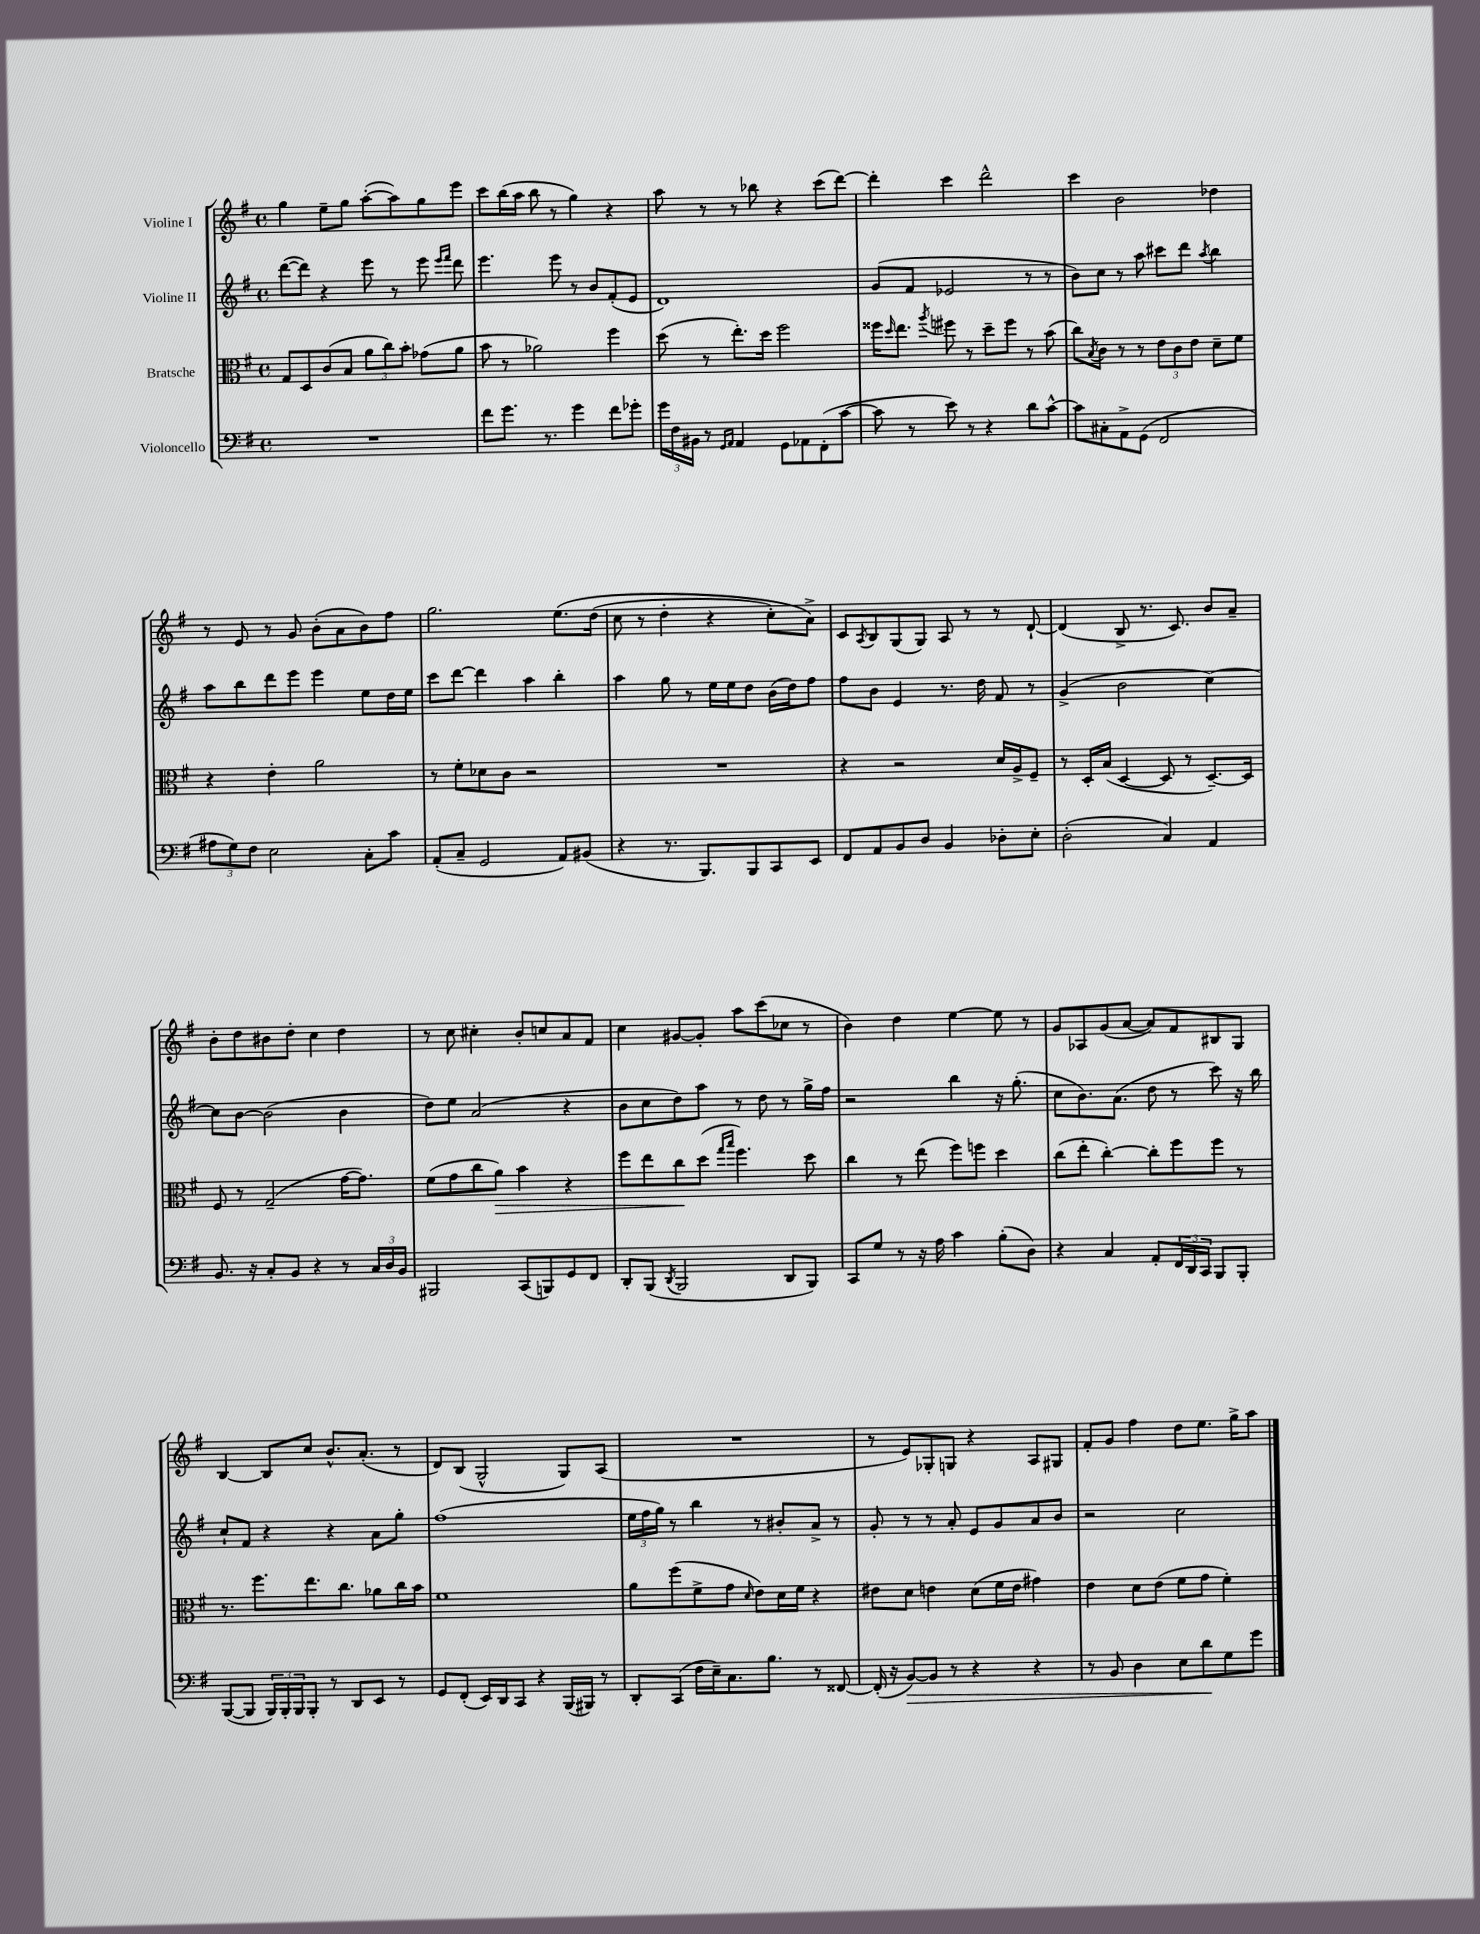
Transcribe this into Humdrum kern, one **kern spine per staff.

**kern	**kern	**kern	**kern
*staff4	*staff3	*staff2	*staff1
*clefF4	*clefC3	*clefG2	*clefG2
*k[f#]	*k[f#]	*k[f#]	*k[f#]
*M4/4	*M4/4	*M4/4	*M4/4
*met(c)	*met(c)	*met(c)	*met(c)
1r	8G/L	([8ddd\L	4gg\
.	8D/	8ddd\]J)	.
.	(8c/	4r	8ee~\L
.	8B/J	.	8gg\J
.	12a\L	8eee\	([8aa'\L
.	12cc\)	.	.
.	.	8r	8aa\])
.	12b'\J	.	.
.	(8g-\L	8eee\	8gg\
.	.	16qqeee/LL	.
.	.	16qqfff#/JJ	.
.	8a\J	8ddd\	8eee\J
=	=	=	=
8f#\L	8b\	4.eee\	8ccc\L
8.g\J	8r	.	(16bb\L
.	.	.	16aa\JJ
.	2a-\)	.	8bb\
8.r	.	.	.
.	.	8eee\	8r
4g\	.	8r	4gg\)
.	.	8b/L	.
8f#\L	4ff#\	(8f#'/	4r
8g-'\J	.	8e/J	.
=	=	=	=
24g\LL	(8dd\	1d)	8aa\
24F#\	.	.	.
24BB#\JJ	.	.	.
8r	8r	.	8r
16qqGG/LL	.	.	.
16qqAA/JJ	.	.	.
4AA/	8.ee'\L)	.	8r
.	.	.	8bb-\
.	16dd\Jk	.	.
8GG\L	2ff#\	.	4r
8AA-\	.	.	.
(8FF#'\	.	.	(8ccc\L
[8c\J	.	.	[8ddd\J)
=	=	=	=
8c\]	16ff##\LK	(8g/L	4ddd'\]
.	16qqdd/	.	.
.	8.ee\J	.	.
8r	.	8f#/J	.
.	8qaa/	.	.
8e\)	8ff#\	2e-/	4ccc\
8r	8r	.	.
4r	8dd~\L	.	2ddd^^\
.	8ff#\J	.	.
8d\L	8r	8r	.
[8c^^\J	(8b\	8r	.
=	=	=	=
8c\]L	8cc\L)	8b\L)	4ccc\
.	8qB/	.	.
8C#'\	8c\J	8cc\J	.
8AA^\	8r	8r	2b\
(8GG\J	8r	8aa\	.
2FF#/	12e\L	8ccc#\L	.
.	12c\	.	.
.	.	8ddd\J	.
.	12e\J	.	.
.	.	8qaa/	.
.	8d~\L	4bb\	4dd-\
.	8f#\J	.	.
=	=	=	=
12A#\L	4r	8aa\L	8r
12G\)	.	.	.
.	.	8bb\	8e/
12F#\J	.	.	.
2E\	4e'\	8ddd\	8r
.	.	8eee\J	8g/
.	2a\	4eee\	(8b'\L
.	.	.	8a\
8C'\L	.	8ee\L	8b\)
8c\J	.	16dd\L	8ff#\J
.	.	16ee\JJ	.
=	=	=	=
(8AA'/L	8r	8ccc\L	2.gg\
8C~/J	8f#'\L	[8ddd\J	.
2GG/	8d-\	4ddd\]	.
.	8c\J	.	.
.	2r	4aa\	.
8AA/L)	.	4bb'\	&(8.ee\L
(8BB#/J	.	.	.
.	.	.	(16dd\Jk
=	=	=	=
4r	1r	4aa\	8cc\
.	.	.	8r
8.r	.	8gg\	4dd'\
.	.	8r	.
8.BBB/L)	.	.	.
.	.	16ee\LL	4r
.	.	16ee\J	.
8BBB/	.	8dd\J	.
8CC/	.	(16b\LL	8cc'\L)
.	.	16dd\J)	.
8EE/J	.	8ff#\J	8a^\J&)
=	=	=	=
8FF#/L	4r	8ff#\L	8c/L
.	.	.	8qA/
8AA/	.	8b\J	8B/
8BB/	2r	4e/	(8G/
8D/J	.	.	8G/J)
4BB/	.	8.r	8A/
.	.	.	8r
.	.	16dd\	.
8D-'\L	16d/LL	8f#/	8r
.	16A^/J	.	.
8E'\J	8F#~/J	8r	[8d`/
=	=	=	=
(2D'\	8r	(4g^/	(4d/]
.	16D'/LL	.	.
.	(16B/JJ	.	.
.	[4D/	2b\	8B^/
.	.	.	8.r
4C/)	8D/]	.	.
.	.	.	8.c/)
.	8r	.	.
4AA/	[8.D~/L)	[4cc\)	8b/L
.	.	.	8a~/J
.	16D/]Jk	.	.
=	=	=	=
8.BB/	8F#/	8cc\]L	8b'\L
.	8r	[8b\J	8dd\
16r	.	.	.
8C'/L	(2G~/	(2b\]	8b#\
8BB/J	.	.	8dd'\J
4r	.	.	4cc\
8r	[16g\LK	4b\	4dd\
.	8.g\]J)	.	.
24C/LL	.	.	.
24D/	.	.	.
24BB/JJ	.	.	.
=	=	=	=
2BBB#/	(8f#\L	8dd\L)	8r
.	8g\	8ee\J	8cc\
.	8cc\	(2a/	4cc#'\
.	8a\J)	.	.
(8CC/L	4b\	.	8b'/L
8BBB/)	.	.	8cc/
8GG/	4r	4r	8a/
8FF#/J	.	.	8f#/J
=	=	=	=
8DD'/L	8ff#\L	8b\L	4cc\
(8BBB/J	8ee\	8cc\	.
8qDD/	.	.	.
2BBB/	8cc\	8dd\)	[8g#/L
.	(8dd\J	8aa\J	8g#'/]J
.	16qqgg/LL	.	.
.	16qqbb/JJ	.	.
.	4.ff#\)	8r	8aa\L
.	.	8dd\	(8ccc\
8DD/L	.	8r	8cc-\J
8BBB/J)	8dd\	16gg^\LL	8r
.	.	16ff#\JJ	.
=	=	=	=
8CC/L	4cc\	2r	4b\)
8G/J	.	.	.
8r	8r	.	4dd\
16r	(8ee\	.	.
16A\	.	.	.
4c\	8ff#\L)	4bb\	[4ee\
.	8ff\J	.	.
(8B'\L	4dd\	16r	8ee\]
.	.	(8.gg'\	.
8D\J)	.	.	8r
=	=	=	=
4r	(8cc\L	8cc\L	8g/L
.	8ee'\J	8.b\)	8A-/
4C/	[4cc'\)	.	(8g/
.	.	(8.a\J	.
.	.	.	[8a/J
8AA'/L	8cc'\]L	8dd\	8a/]L)
24FF#/L	8ff#\	8r	8f#/
24DD/	.	.	.
24CC/JJ	.	.	.
8BBB/L	8ff#\J	8ccc\)	8B#/
8BBB'/J	8r	16r	8G/J
.	.	16bb\	.
=	=	=	=
([8BBB/L	8.r	8cc`/L	[4B/
8BBB/]J	.	8f#/J	.
.	8.ff#\L	.	.
24BBB/LL)	.	4r	8B/]L
24BBB'/	.	.	.
24BBB/J	.	.	.
8BBB'/J	8.ee\	.	8cc/J
8r	.	4r	8.b^^/L
.	8.cc\J	.	.
8DD/L	.	.	.
.	.	.	(8.a'/J
8EE/J	8a-\L	8a\L	.
8r	16cc\L	8gg'\J	8r
.	16b\JJ	.	.
=	=	=	=
8GG/L	1f#	(1ff#	8d/L)
(8FF#'/J	.	.	(8B/J
16EE/LL)	.	.	2G^^/
16DD/J	.	.	.
8CC/J	.	.	.
4r	.	.	.
(16BBB/LL	.	.	8G/L)
16BBB#/JJ)	.	.	.
8r	.	.	(8A/J
=	=	=	=
8DD'/L	8a\L	24ee\LL	1r
.	.	24ff#\	.
.	.	24gg\JJ)	.
(8CC/J	(8ff#\	8r	.
16F#\LL	8f#^\	4bb\	.
16E~\J)	.	.	.
8.C\	8g\J	.	.
.	16qqd/	.	.
.	8e\L)	8r	.
8.B\J	.	.	.
.	16d\L	8b#'/L	.
.	16f#\JJ	.	.
8r	4r	8a^/J	.
[8FF##/	.	8r	.
=	=	=	=
(16FF##'/]	8e#\L	8g'/	8r
16r	.	.	.
[8BB/L)	8d\J	8r	8e/L)
8BB/]J	4e\	8r	8G-'/
8r	.	8a'/	8G/J
4r	(8d\L	8e/L	4r
.	16f#\L	8g/	.
.	16e\JJ	.	.
4r	4g#\)	8a/	8A/L
.	.	8b/J	8G#/J
=	=	=	=
8r	4e\	2r	8f#'/L
8BB/	.	.	8g/J
4D\	8d\L	.	4ff#\
.	(8e\J	.	.
8E\L	8f#\L	2cc\	8dd\L
8d\	8g\J	.	8.ee\J
8G\	4f#'\)	.	.
.	.	.	16gg^\LK
8g\J	.	.	8aa\J
==	==	==	==
*-	*-	*-	*-
